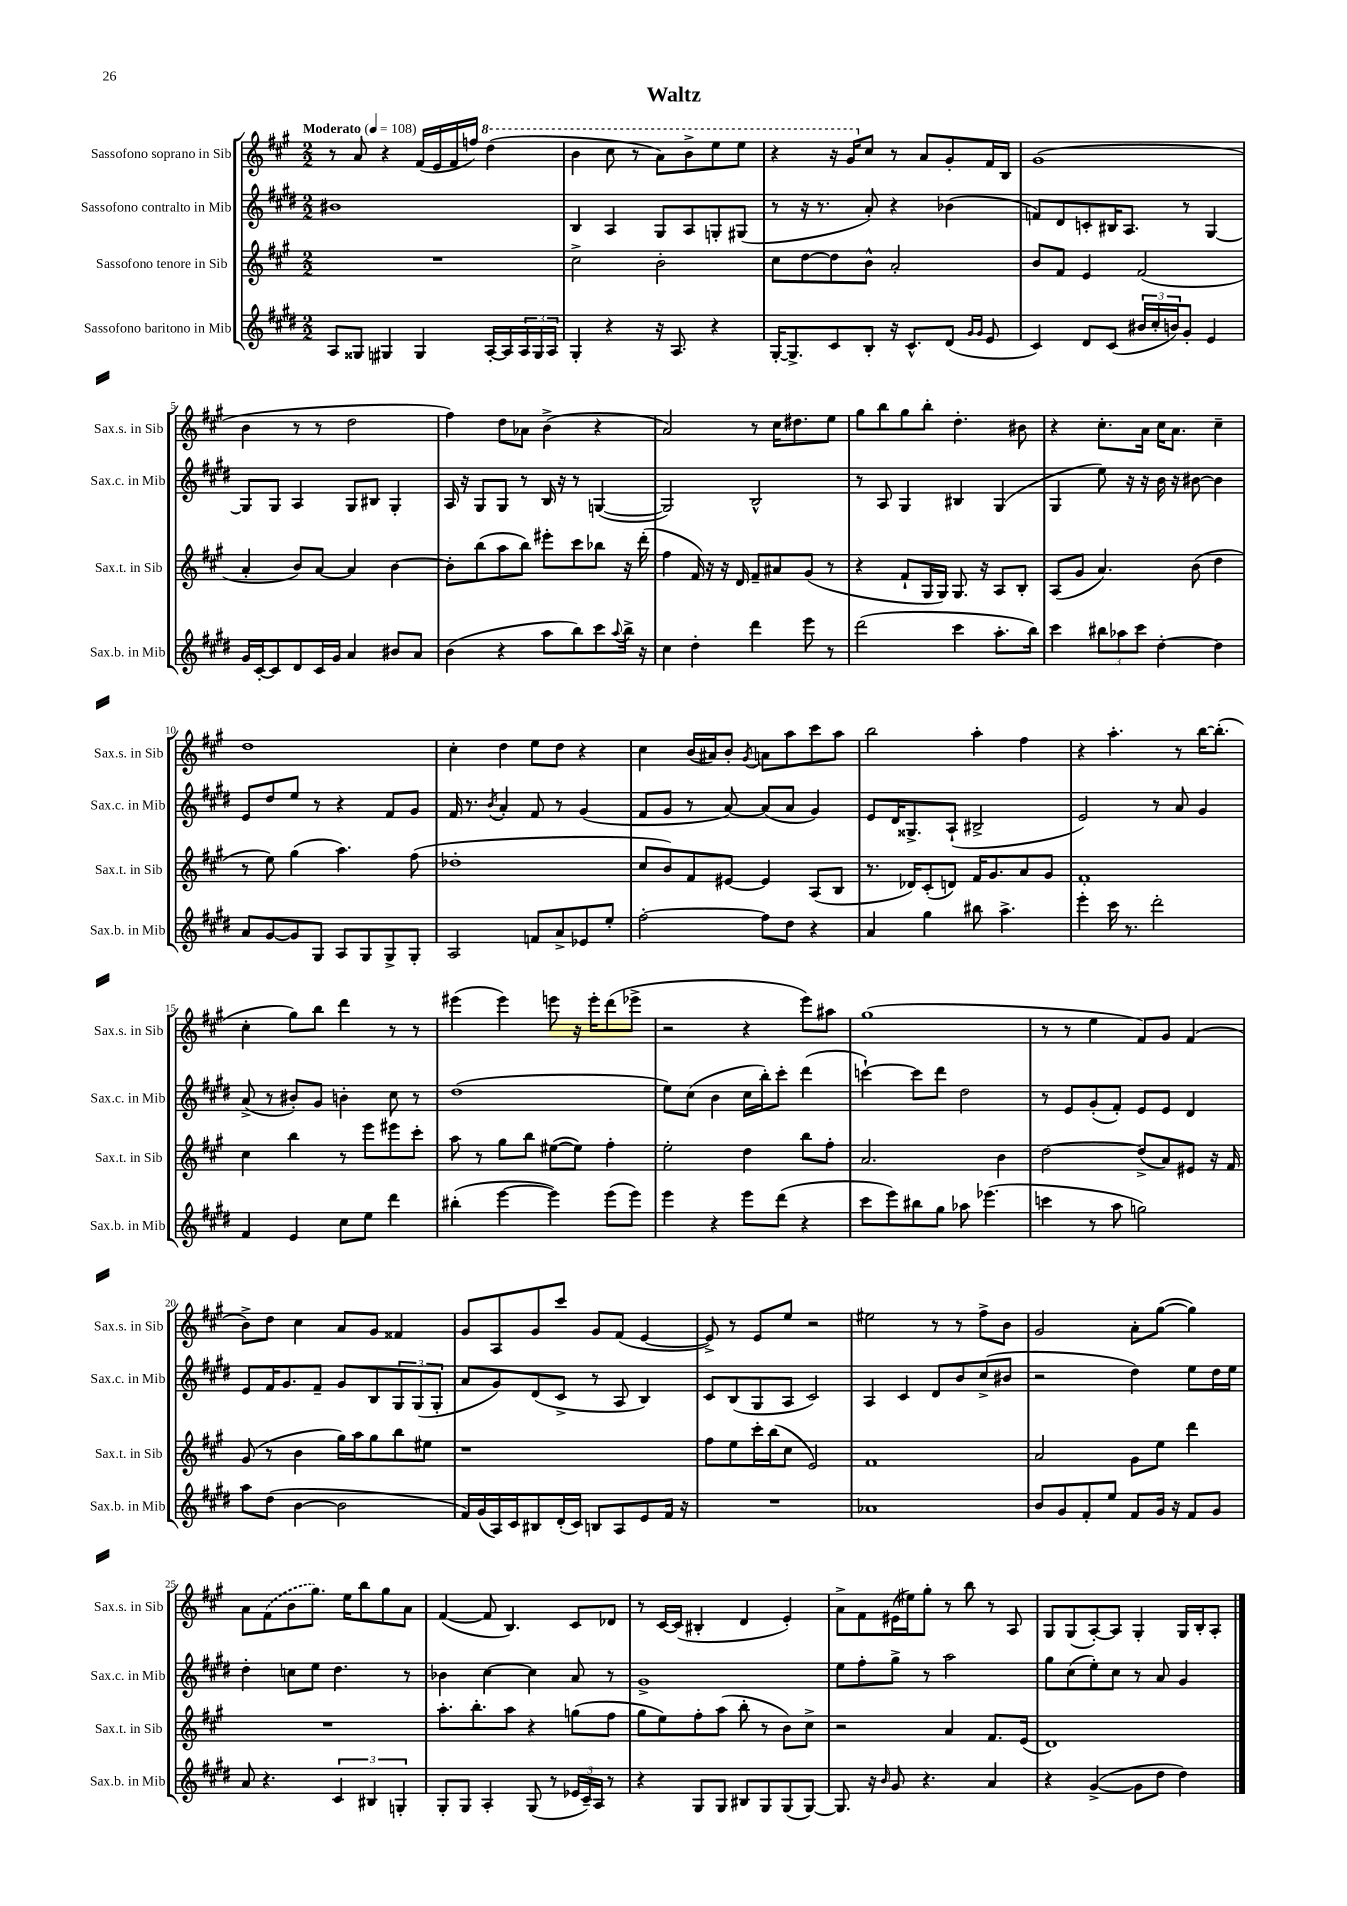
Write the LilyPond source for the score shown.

\header { title = "Waltz" }
<<
\new StaffGroup <<
\new Staff = "s0" \with { instrumentName = "Sassofono soprano in Sib" shortInstrumentName = "Sax.s. in Sib" } {
    \clef treble \key a \major \numericTimeSignature \time 2/2 \tempo "Moderato" 4 = 108
    r8 a'8 r4 fis'16( e'16 fis'16 f''16) \ottava #1 d'''4( |
    b''4 cis'''8 r8 a''8) b''8-> e'''8 e'''8 |
    r4 r16 gis''16 \ottava #0 cis''8 r8 a'8 gis'8-. fis'16 b16 |
    gis'1( |
    b'4 r8 r8 d''2 |
    fis''4) d''8 aes'8 b'4->( r4 |
    a'2) r8 cis''16 dis''8. e''8 |
    gis''8 b''8 gis''8 b''8-. d''4.-. bis'8 |
    r4 cis''8.-. a'16 cis''16 a'8. cis''4-- |
    d''1 |
    cis''4-. d''4 e''8 d''8 r4 |
    cis''4 b'16( ais'16) b'8-. \acciaccatura { gis'8 } a'8 a''8 cis'''8 a''8 |
    b''2 a''4-. fis''4 |
    r4 a''4.-. r8 b''16~ b''8.-.( |
    cis''4-. gis''8) b''8 d'''4 r8 r8 |
    eis'''4( eis'''4) e'''8 r16 e'''16-. d'''8( ees'''8-> |
    r2 r4 e'''8) ais''8 |
    gis''1( |
    r8 r8 e''4 fis'8) gis'8 fis'4( |
    b'8->) d''8 cis''4 a'8 gis'8 fisis'4 |
    gis'8 a8 gis'8 cis'''8 gis'8 fis'8( e'4~ |
    e'8->) r8 e'8 e''8 r2 |
    eis''2 r8 r8 fis''8-> b'8 |
    gis'2 a'8-. gis''8~( gis''4) |
    a'8 \once \slurDashed fis'8( b'8 gis''8.) e''16 b''8 gis''8 a'8 |
    fis'4~( fis'8 b4.) cis'8 des'8 |
    r8 cis'16~ cis'16( bis4-. d'4 e'4-.) |
    a'8-> fis'8 eis'16( eis''16) gis''8-. r8 b''8 r8 a8 |
    gis8 gis8( a8~-.) a8 gis4-. gis16 b16-. a8-. \bar "|." |
}
\new Staff = "s1" \with { instrumentName = "Sassofono contralto in Mib" shortInstrumentName = "Sax.c. in Mib" } {
    \clef treble \key e \major \numericTimeSignature \time 2/2
    bis'1 |
    b4 a4 gis8 a8 g8-. gis8( |
    r8 r16 r8. a'8-.) r4 bes'4( |
    f'8) dis'8 c'8-. bis16 a8. r8 gis4~ |
    gis8 gis8 a4 gis8 bis8 gis4-. |
    a16 r16 gis8 gis8 r8 b16 r16 r8 g4~( |
    g2) b2-^ |
    r8 a8 gis4 bis4 gis4( |
    gis4 e''8) r16 r16 b'16 r16 bis'8~ bis'4 |
    e'8 dis''8 e''8 r8 r4 fis'8 gis'8 |
    fis'16 r8. \acciaccatura { b'8 } a'4-. fis'8 r8 gis'4( |
    fis'8 gis'8 r8 a'8~) a'8( a'8 gis'4) |
    e'8 dis'16 gisis8.-> a8-!( bis2-> |
    e'2) r8 a'8 gis'4 |
    a'8->( r8 bis'8-.) gis'8 b'4-. cis''8 r8 |
    dis''1( |
    e''8) cis''8( b'4 cis''16 b''16-.) cis'''8-. dis'''4( |
    c'''4~-!) c'''8 dis'''8 dis''2 |
    r8 e'8 gis'8-.( fis'8-.) e'8 e'8 dis'4 |
    e'8 fis'16 gis'8. fis'8-- gis'8 b8 \tuplet 3/2 { gis8 gis8( gis8-. } |
    a'8 gis'8) dis'8( cis'8-> r8 a8 b4) |
    cis'8 b8( gis8 a8 cis'2) |
    a4 cis'4 dis'8 b'8 cis''8->( bis'8 |
    r2 dis''4) e''8 dis''16 e''16 |
    dis''4-. c''8 e''8 dis''4. r8 |
    bes'4 cis''4~ cis''4 a'8 r8 |
    gis'1-> |
    e''8 fis''8-. gis''8-> r8 a''2 |
    gis''8 cis''8( e''8-.) cis''8 r8 a'8 gis'4 \bar "|." |
}
\new Staff = "s2" \with { instrumentName = "Sassofono tenore in Sib" shortInstrumentName = "Sax.t. in Sib" } {
    \clef treble \key a \major \numericTimeSignature \time 2/2
    R1 |
    cis''2-> b'2-. |
    cis''8 d''8~ d''8 b'8-^ a'2-. |
    b'8 fis'8 e'4 fis'2( |
    a'4-. b'8) a'8~ a'4 b'4~ |
    b'8-. b''8( a''8 b''8) eis'''8-. cis'''8 bes''8 r16 d'''16-.( |
    fis''4 fis'16) r16 r16 d'16 fis'8-- ais'8 gis'8( r8 |
    r4 fis'8-! gis16 gis16) gis8. r16 a8 b8-. |
    a8( gis'8 a'4.) b'8( d''4 |
    r8 e''8) gis''4( a''4.) fis''8( |
    des''1-. |
    cis''8 b'8) fis'8 eis'8~ eis'4 a8( b8 |
    r8. des'16) cis'8-.( d'8) fis'16 gis'8. a'8 gis'8 |
    fis'1-. |
    cis''4 b''4 r8 e'''8 eis'''8 cis'''8-. |
    a''8 r8 gis''8 b''8 eis''8~( eis''8) fis''4-. |
    e''2-. d''4 b''8 fis''8-. |
    a'2. b'4 |
    d''2~ d''8->( a'8) eis'8 r16 fis'16 |
    gis'8( r8 b'4 gis''16) a''16 gis''8 b''8 eis''8 |
    r1 |
    fis''8 e''8 cis'''16-. b''16( cis''8 e'2) |
    fis'1 |
    a'2 gis'8 e''8 d'''4 |
    R1 |
    a''8.-. b''8.-. a''8 r4 g''8( fis''8 |
    gis''8 e''8) fis''8-. a''8( b''8-. r8 b'8) cis''8-> |
    r2 a'4 fis'8. e'16( |
    d'1) \bar "|." |
}
\new Staff = "s3" \with { instrumentName = "Sassofono baritono in Mib" shortInstrumentName = "Sax.b. in Mib" } {
    \clef treble \key e \major \numericTimeSignature \time 2/2
    a8 gisis8 gis4 gis4 a16~-. a16 \tuplet 3/2 { a16 gis16 a16 } |
    gis4-. r4 r16 a8. r4 |
    gis16~-. gis8.-> cis'8 b8-. r16 cis'8.-^ dis'8( \grace { gis'16 gis'16 } e'8 |
    cis'4) dis'8 cis'8( \tuplet 3/2 { bis'16 cis''16-. b'16) } gis'8-. e'4 |
    gis'16 cis'16~-. cis'8 dis'8 cis'16 gis'16 a'4 bis'8 a'8 |
    b'4( r4 a''8 b''8) cis'''8 \appoggiatura { a''8 } b''16-> r16 |
    cis''4 dis''4-. dis'''4 e'''8 r8 |
    dis'''2( cis'''4 a''8.-. b''16) |
    cis'''4 \tuplet 3/2 { bis''8 aes''8 cis'''8 } dis''4~-. dis''4 |
    a'8 gis'8~ gis'8 gis8 a8 gis8 gis8-> gis8-. |
    a2 f'8 a'8-> ees'8 e''8-. |
    fis''2~-. fis''8 dis''8 r4 |
    a'4 gis''4 bis''8 a''4.-> |
    e'''4-. cis'''16 r8. dis'''2-. |
    fis'4 e'4 cis''8 e''8 dis'''4 |
    bis''4-.( e'''4~ e'''4) e'''8( e'''8) |
    e'''4 r4 e'''8 dis'''8( r4 |
    cis'''8 e'''8) bis''8 gis''8 aes''8 ees'''4.( |
    c'''4 r8 a''8 g''2) |
    a''8 dis''8( b'4~ b'2 |
    fis'16) gis'16( a16) cis'16 bis8 dis'16-.( cis'16) b8 a8 e'8 fis'16 r16 |
    R1 |
    aes'1 |
    b'8 gis'8 fis'8-. e''8 fis'8 gis'16 r16 fis'8 gis'8 |
    a'8 r4. \tuplet 3/2 { cis'4 bis4 g4-. } |
    gis8-. gis8 a4-. gis8( r8 \tuplet 3/2 { ees'16 cis'16--) a16 } r8 |
    r4 gis8 gis8 bis8 gis8 gis8( gis8~) |
    gis8. r16 \grace { b'16 } gis'8 r4. a'4 |
    r4 gis'4~->( gis'8 dis''8 dis''4) \bar "|." |
}
>>
>>
